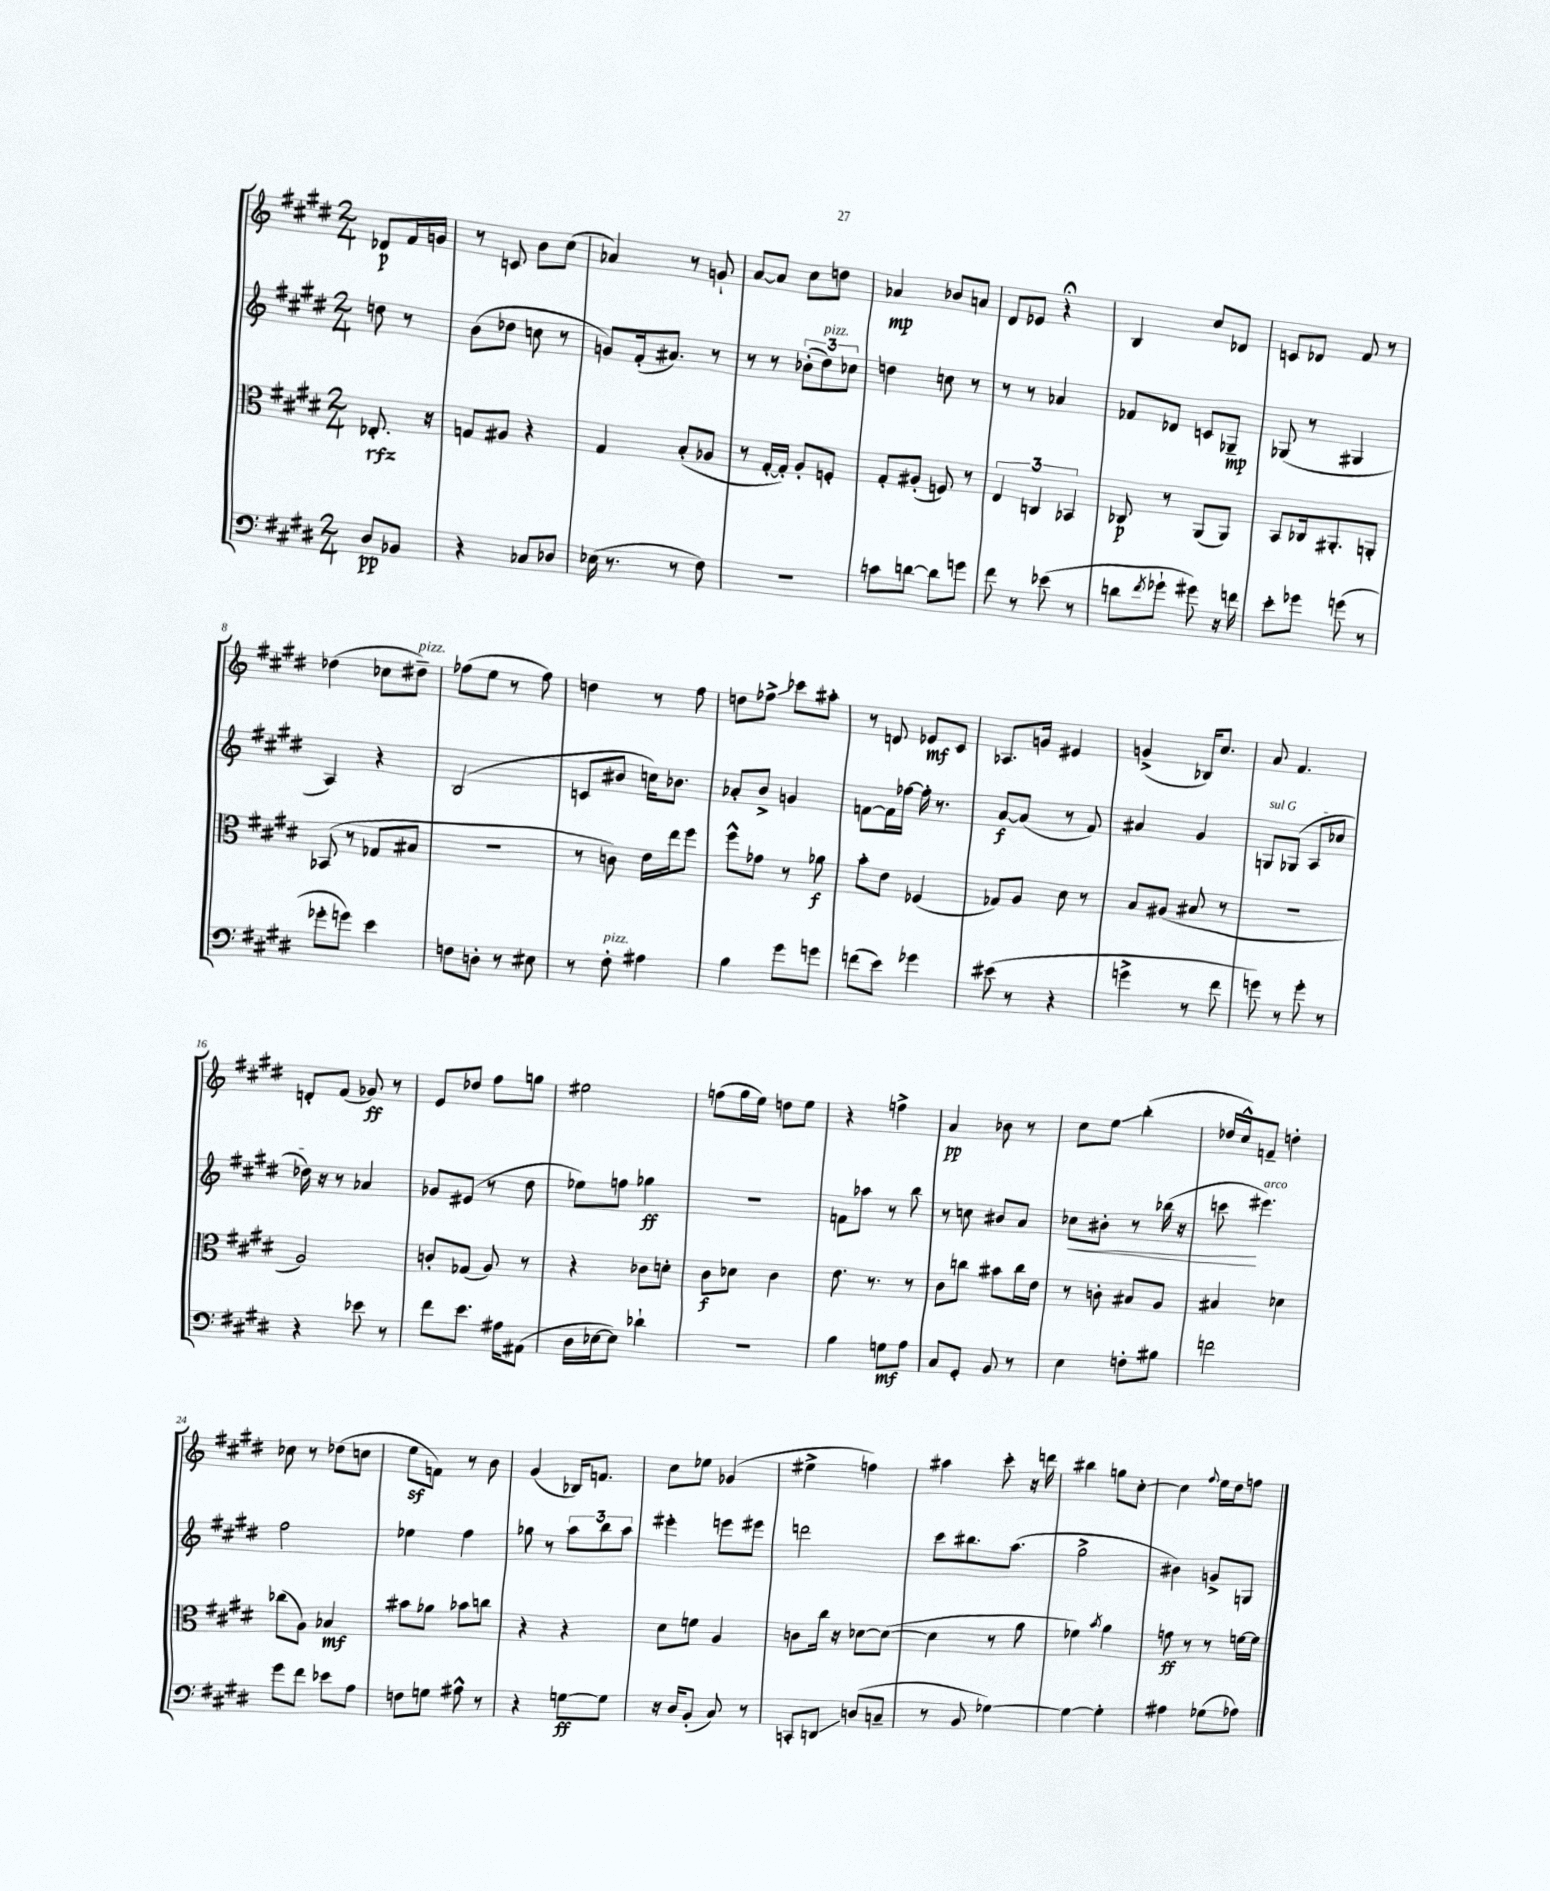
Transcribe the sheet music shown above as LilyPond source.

<<
\new StaffGroup <<
\new Staff = "s0" {
    \clef treble \key e \major \numericTimeSignature \time 2/4 \partial 4
    des'8\p fis'16 g'16 |
    r8 c'8 b'8 cis''8( |
    aes'4) r8 g'8-! |
    a'8~ a'8 cis''8 d''8 |
    aes'4\mp bes'8 a'8 |
    dis'8 ees'8 r4\fermata |
    b4 cis''8 des'8 |
    c'8 des'8 fis'8 r8 |
    des''4( ces''8 dis''8--^\markup { \italic "pizz." }) |
    fes''8( e''8 r8 fes''8) |
    d''4 r8 fis''8 |
    d''8 fes''8->\glissando ces'''8 ais''8-. |
    r8 d'8 ees'8\mf cis'8 |
    aes8. g'16 eis'4 |
    g'4->( bes16) cis''8. |
    a'8 fis'4. |
    d'8-. fis'8( ges'8\ff) r8 |
    e'8 des''8 fis''8 g''8 |
    eis''2 |
    f''8( gis''16 e''16) d''8 e''8 |
    r4 f''4-> |
    a'4\pp bes'8 r8 |
    cis''8 e''8\glissando b''4-.( |
    des''16 cis''16-^) f'8-- d''4-. |
    ces''8 r8 des''8( c''8 |
    e''8\sf f'8) r8 b'8 |
    gis'4( bes16) f'8. |
    cis''8 ees''8 ges'4( |
    eis''4-> f''4) |
    ais''4 cis'''8-. r16 d'''16 |
    bis''4 g''8 cis''8~-. |
    cis''4 \appoggiatura { fis''8 } e''16 dis''16 f''8 \bar "|." |
}
\new Staff = "s1" {
    \clef treble \key e \major \numericTimeSignature \time 2/4 \partial 4
    d''8 r8 |
    b'8( des''8 c''8 r8 |
    g'8) fis'16-.( ais'8.) r8 |
    r8 r8 \tuplet 3/2 { bes'8-.( dis''8^\markup { \italic "pizz." }) ces''8 } |
    d''4 c''8 r8 |
    r8 r8 aes'4 |
    fes'8 des'8 c'8 ges8--\mp |
    ges8( r8 gis4 |
    a4) r4 |
    b2( |
    c'8 bis'8 c''16) bes'8. |
    aes'8-. b'8-> g'4 |
    f'8~ f'16 fes''16~ fes''16-. r8. |
    a'8~\f a'8( r8 fis'8) |
    ais'4 gis'4 |
    \once \override TextSpanner.bound-details.left.text = \markup { \italic "sul G" } g8\startTextSpan ges8( a8 ces''8 |
    des''16\stopTextSpan) r16 r8 aes'4 |
    ges'8 eis'8( r8 dis''8 |
    ees''8) f''8 ges''4\ff |
    R2 |
    f'8 aes''8 r8 b''8 |
    r8 c''8 bis'8 a'8 |
    ces''8\< bis'8-. r8 bes''16( r16 |
    c'''8\! eis'''4.^\markup { \italic "arco" }) |
    fis''2 |
    ees''4 fis''4 |
    ges''8 r8 \tuplet 3/2 { a''8 b''8 a''8 } |
    eis'''4-. e'''8 eis'''8 |
    d'''2 |
    cis'''8 bis''8. a''8.( |
    gis''2-> |
    bis'4) g'8-> g8 \bar "|." |
}
\new Staff = "s2" {
    \clef alto \key e \major \numericTimeSignature \time 2/4 \partial 4
    ees8.-.\rfz r16 |
    g8 ais8 r4 |
    gis4 b8-.( aes8 |
    r8 gis16~-. gis16-.) a8-. f8-. |
    gis8-. ais8-.( f8) r8 |
    \tuplet 3/2 { e4 c4 bes,4 } |
    ces8\p r8 a,8( a,8) |
    b,8 ces16 ais,8.-. a,8-. |
    bes,8( r8 ges8 bis8 |
    R2 |
    r8 c'8) e'16 e''16 fis''8 |
    fis''8-^ ges'8 r8 aes'8\f |
    b'8-. e'8 fes4( |
    ges8) a8 dis'8 r8 |
    b8 ais8( bis8 r8 |
    R2 |
    a2) |
    c'8-. ges8( a8) r8 |
    r4 ces'8 d'8-. |
    cis'8\f des'8 cis'4 |
    e'8. r8. r8 |
    cis'8 c''8 bis'8 c''16 e'16 |
    r8 c'8-. bis8 a8 |
    bis4 des'4 |
    ces''8( a8) bes4\mf |
    bis'8 aes'8 bes'8 c''8 |
    r4 r4 |
    dis'8 f'8 a4 |
    c'8 cis''16 r16 des'8~ des'8~( |
    des'4 r8 a'8 |
    fes'4) \acciaccatura { b'8 } a'4 |
    g'8\ff r8 r8 f'16~ f'16 \bar "|." |
}
\new Staff = "s3" {
    \clef bass \key e \major \numericTimeSignature \time 2/4 \partial 4
    dis8\pp bes,8 |
    r4 ces8 des8 |
    ees16( r8. r8 fis8) |
    R2 |
    c'8 d'8~ d'8 g'8 |
    fis'8 r8 ees'8( r8 |
    d'8 \acciaccatura { fis'8 } ges'8-! gis'8) r16 f'16 |
    e'8-. ges'8 g'8( r8 |
    ges'8-. g'8) e'4 |
    f8 d8-. r8 eis8 |
    r8 fis8-.^\markup { \italic "pizz." } ais4 |
    b4 gis'8 g'8 |
    f'8( e'8) ges'4 |
    eis'8( r8 r4 |
    g'4-> r8 fis'8 |
    g'8) r8 g'8-. r8 |
    r4 ees'8 r8 |
    fis'8 e'8. ais16 ais,8( |
    dis16 ees16~ ees8) des'4-! |
    r2 |
    b4 g8\mf a8 |
    cis8 gis,8-. b,8 r8 |
    e4 f8-. bis8 |
    f'2 |
    gis'8 fis'8 ees'8 a8 |
    f8 g8 ais8-^ r8 |
    r4 g8~\ff g8 |
    r16 dis16 b,8-.( cis8) r8 |
    c,8-. d,8\glissando d8( c8-- |
    r8 b,8 ges4~) |
    ges4~ ges4-. |
    ais4 ges8( aes8) \bar "|." |
}
>>
>>
